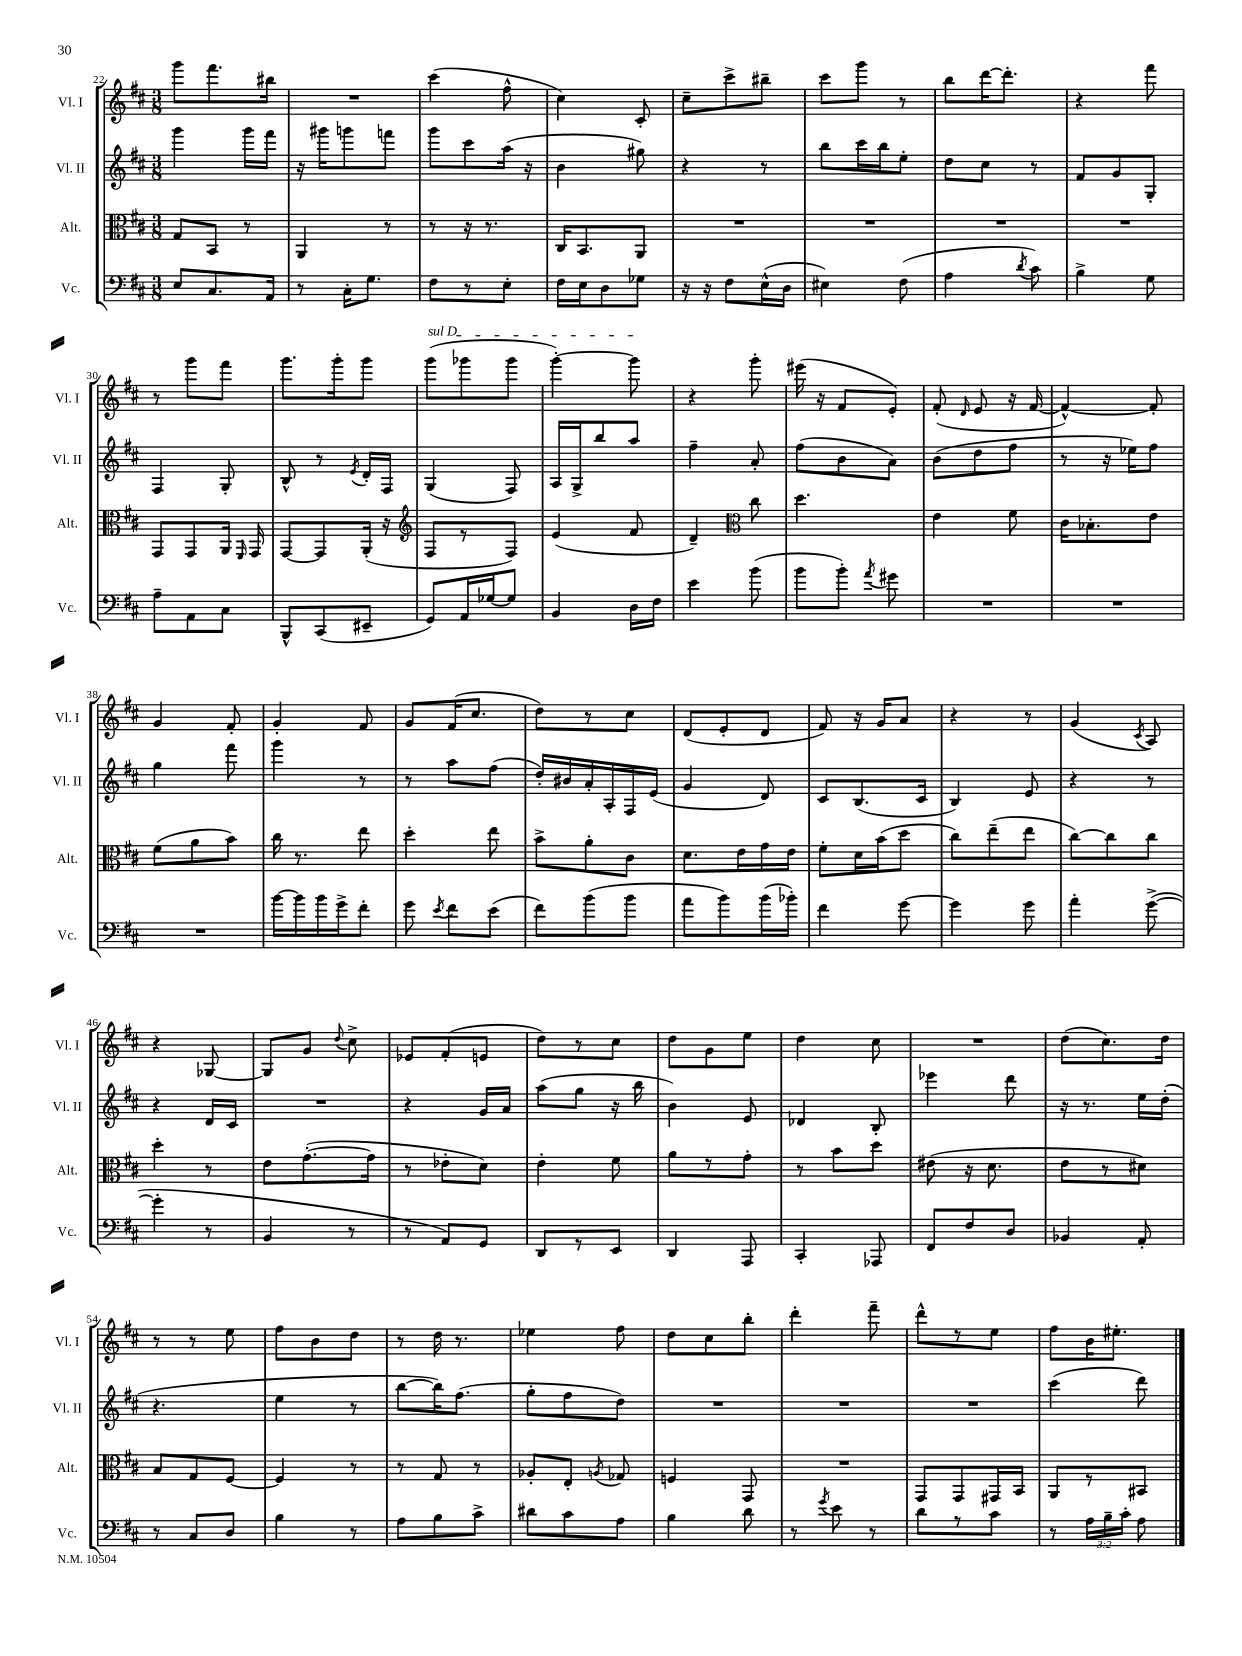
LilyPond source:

<<
\new StaffGroup <<
\new Staff = "s0" \with { instrumentName = "Vl. I" shortInstrumentName = "Vl. I" } {
    \clef treble \key d \major \numericTimeSignature \time 3/8
    \autoBeamOff g'''8[ fis'''8. bis''16] |
    R4. |
    cis'''4( fis''8-^ |
    cis''4) cis'8-. |
    cis''8[-- cis'''8-> bis''8]-- |
    cis'''8[ g'''8] r8 |
    b''8[ d'''16~ d'''8.]-. |
    r4 fis'''8 |
    r8 g'''8[ fis'''8] |
    g'''8.[ g'''16-. g'''8] |
    \once \override TextSpanner.bound-details.left.text = \markup { \italic "sul D" } g'''8[\startTextSpan( ges'''8 ges'''8] |
    g'''4~-.) g'''8\stopTextSpan |
    r4 g'''8-. |
    eis'''16( r16 fis'8[ e'8]-.) |
    fis'8-.( \grace { d'16 } e'8 r16 fis'16~ |
    fis'4~-^) fis'8-. |
    g'4 fis'8-. |
    g'4-. fis'8 |
    g'8[ fis'16( cis''8.] |
    d''8[) r8 cis''8] |
    d'8[( e'8-. d'8] |
    fis'8) r16 g'16[ a'8] |
    r4 r8 |
    g'4( \acciaccatura { cis'8 } a8) |
    r4 ges8~ |
    ges8[ g'8] \appoggiatura { d''8 } cis''8-> |
    ees'8[ fis'8-.( e'8] |
    d''8[) r8 cis''8] |
    d''8[ g'8 e''8] |
    d''4 cis''8 |
    R4. |
    d''8[( cis''8.) d''16] |
    r8 r8 e''8 |
    fis''8[ b'8 d''8] |
    r8 d''16 r8. |
    ees''4 fis''8 |
    d''8[ cis''8 b''8]-. |
    d'''4-. fis'''8-- |
    d'''8[-^ r8 e''8] |
    fis''8[ b'16 eis''8.]-. \bar "|." |
}
\new Staff = "s1" \with { instrumentName = "Vl. II" shortInstrumentName = "Vl. II" } {
    \clef treble \key d \major \numericTimeSignature \time 3/8
    \autoBeamOff g'''4 g'''16[ fis'''16] |
    r16 gis'''16[ g'''8 f'''8] |
    g'''8[ cis'''8 a''16]( r16 |
    b'4 gis''8) |
    r4 r8 |
    b''8[ cis'''16 b''16 e''8]-. |
    d''8[ cis''8] r8 |
    fis'8[ g'8 g8]-. |
    fis4 g8-. |
    b8-^ r8 \acciaccatura { e'8 } d'16[-. fis16] |
    g4( fis8) |
    a16[ g16-> b''8 a''8] |
    fis''4-- a'8-. |
    fis''8[( b'8 a'8]) |
    b'8[( d''8 fis''8] |
    r8 r16 ees''16[) fis''8] |
    g''4 fis'''8 |
    g'''4 r8 |
    r8 a''8[ fis''8]( |
    d''16[-.) bis'16 a'16-. a16-. fis16 e'16]( |
    g'4 d'8) |
    cis'8[ b8.( cis'16] |
    b4) e'8 |
    r4 r8 |
    r4 d'16[ cis'16] |
    R4. |
    r4 g'16[ a'16] |
    a''8[( g''8] r16 b''16 |
    b'4) e'8 |
    des'4 b8-. |
    ees'''4 d'''8 |
    r16 r8. e''16[ d''16]-.( |
    r4. |
    e''4 r8 |
    b''8[~ b''16) fis''8.]( |
    g''8[-. fis''8 d''8]) |
    R4. |
    R4. |
    R4. |
    cis'''4( d'''8) \bar "|." |
}
\new Staff = "s2" \with { instrumentName = "Alt." shortInstrumentName = "Alt." } {
    \clef alto \key d \major \numericTimeSignature \time 3/8
    \autoBeamOff g8[ b,8] r8 |
    a,4 r8 |
    r8 r16 r8. |
    cis16[ b,8. a,8] |
    R4. |
    R4. |
    R4. |
    R4. |
    g,8[ g,8 a,16] \grace { fis,16 } g,16 |
    g,8[~ g,8 a,16]-.( r16 |
    \clef treble fis8[ r8 fis8]) |
    e'4( fis'8 |
    d'4--) \clef alto cis''8 |
    d''4. |
    e'4 fis'8 |
    cis'16[ bes8.-. e'8] |
    fis'8[( a'8 b'8]) |
    cis''16 r8. e''8 |
    d''4-. e''8 |
    b'8[-> a'8-. cis'8] |
    d'8.[ e'16 g'16 e'16] |
    fis'8[-. d'16 b'16( d''8] |
    cis''8[) e''8--( e''8] |
    cis''8[~) cis''8 cis''8] |
    d''4-. r8 |
    e'8[ g'8.~-.( g'16] |
    r8 ees'8[-. d'8]) |
    e'4-. fis'8 |
    a'8[ r8 g'8]-. |
    r8 b'8[ d''8] |
    eis'8( r16 d'8. |
    e'8[ r8 dis'8]) |
    b8[ g8 fis8]~ |
    fis4 r8 |
    r8 g8 r8 |
    aes8[-. e8]-. \acciaccatura { a8 } ges8 |
    f4 g,8 |
    R4. |
    g,8[ g,8 gis,16 b,16] |
    a,8[ r8 bis,8] \bar "|." |
}
\new Staff = "s3" \with { instrumentName = "Vc." shortInstrumentName = "Vc." } {
    \clef bass \key d \major \numericTimeSignature \time 3/8 \override Staff.TupletNumber.text = #tuplet-number::calc-fraction-text
    \autoBeamOff e8[ cis8. a,16] |
    r8 cis16[-. g8.] |
    fis8[ r8 e8]-. |
    fis16[ e16 d8 ges8] |
    r16 r16 fis8[ e16-^( d16] |
    eis4) fis8( |
    a4 \acciaccatura { d'8 } cis'8) |
    b4-> g8 |
    a8[-- a,8 cis8] |
    b,,8[-^ cis,8( eis,8]-- |
    g,8[) a,16 ges16~ ges8] |
    b,4 d16[ fis16] |
    e'4 b'8( |
    b'8[ b'8]-.) \acciaccatura { a'8 } gis'8 |
    R4. |
    R4. |
    R4. |
    b'16[~ b'16 b'16 g'16-> fis'8]-. |
    g'8 \acciaccatura { e'8 } fis'8[ e'8]( |
    fis'8[) b'8( b'8] |
    a'8[ b'8) b'16( bes'16]-.) |
    fis'4 g'8~ |
    g'4 g'8 |
    a'4-. g'8~->( |
    g'4-. r8 |
    b,4 r8 |
    r8 a,8[) g,8] |
    d,8[ r8 e,8] |
    d,4 a,,8 |
    cis,4-. aes,,8 |
    fis,8[ fis8 d8] |
    bes,4 a,8-. |
    r8 cis8[ d8] |
    b4 r8 |
    a8[ b8 cis'8]-> |
    dis'8[ cis'8 a8] |
    b4 d'8 |
    r8 \acciaccatura { g'8 } e'8 r8 |
    d'8[ r8 cis'8] |
    r8 \tuplet 3/2 { a16[ b16-- cis'16]-. } a8 \bar "|." |
}
>>
>>
\layout { \context { \Score currentBarNumber = #22 } }
